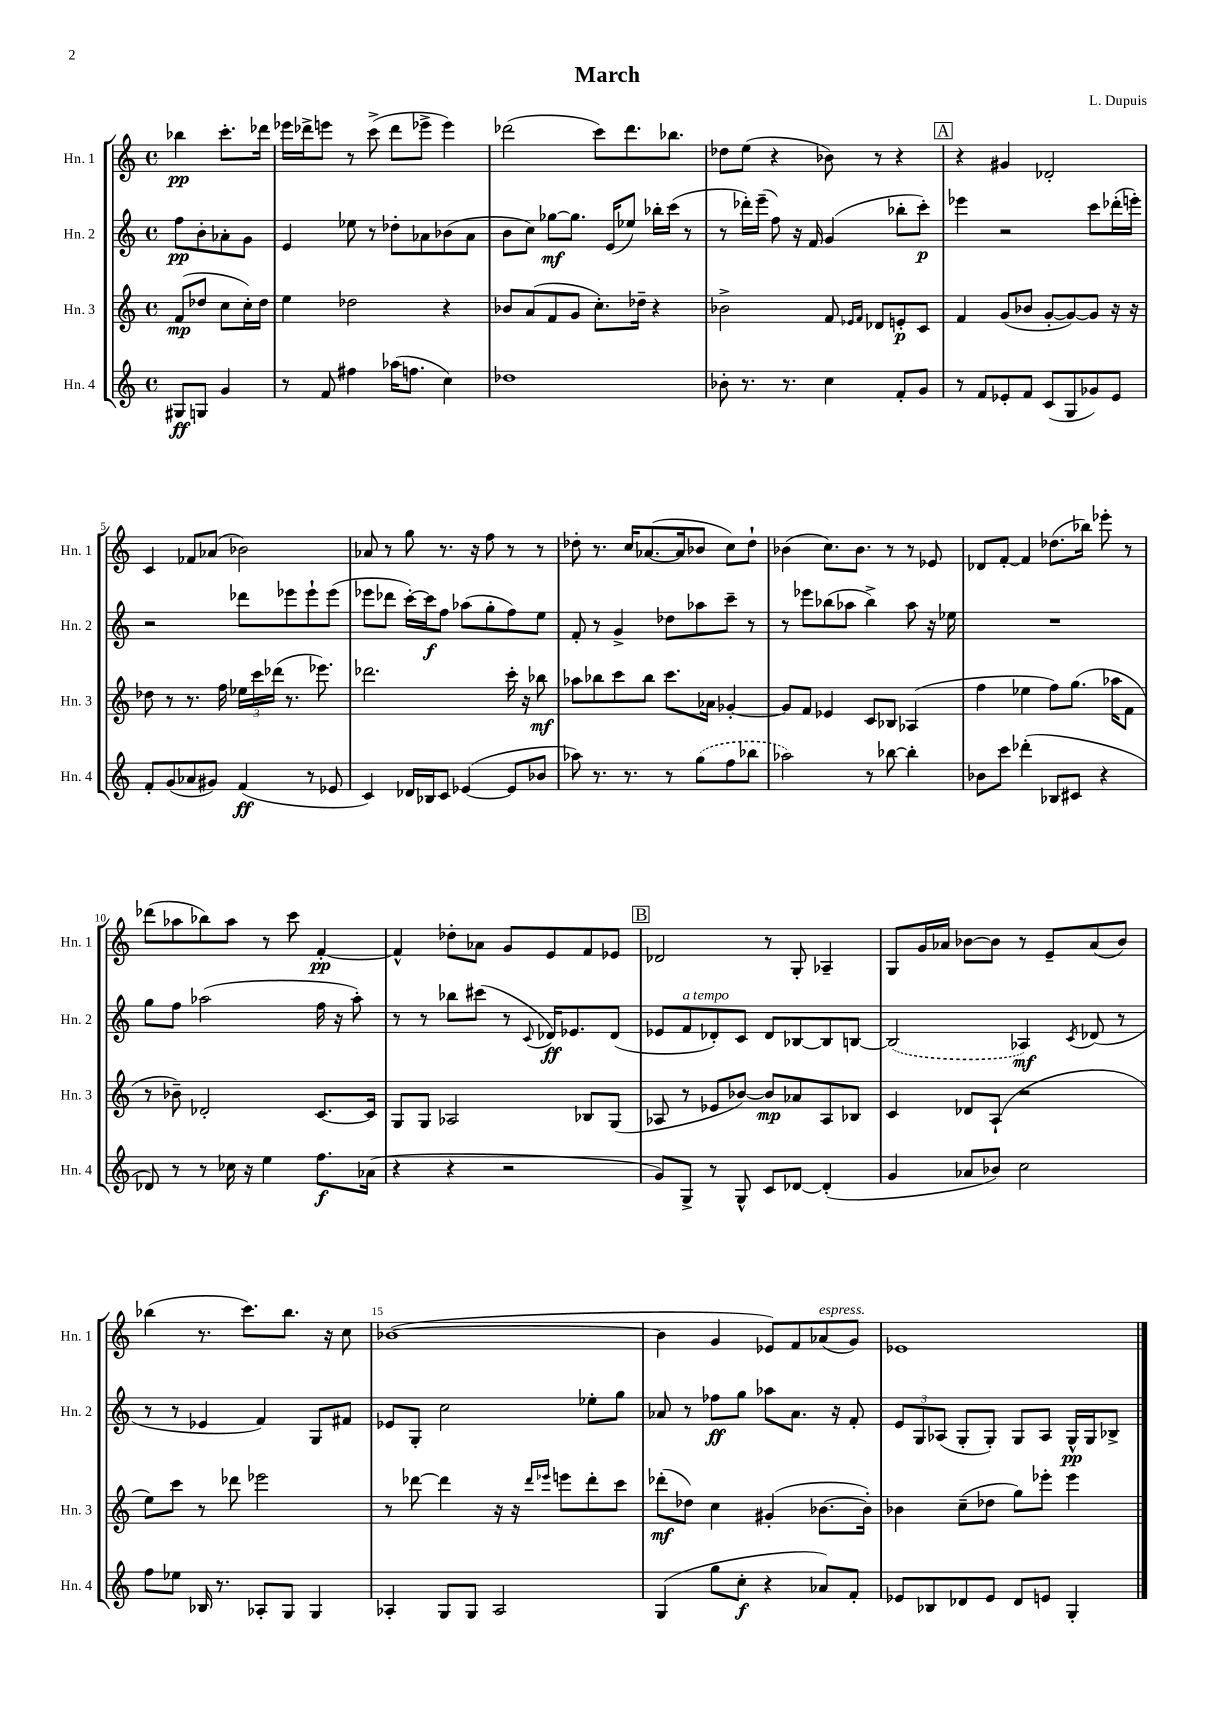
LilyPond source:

\header { title = "March" composer = "L. Dupuis" }
<<
\new StaffGroup <<
\new Staff = "s0" \with { instrumentName = "Hn. 1" shortInstrumentName = "Hn. 1" } {
    \clef treble \key c \major \defaultTimeSignature \time 4/4 \partial 2
    bes''4\pp c'''8.-. des'''16 |
    ees'''16 des'''16-> e'''8 r8 c'''8->( des'''8 ees'''8-> ees'''4) |
    des'''2( c'''8) des'''8. bes''8. |
    des''8 e''8( r4 bes'8) r8 r4 |
    \mark \markup { \box "A" } r4 gis'4 des'2-. |
    c'4 fes'8 aes'8( bes'2) |
    aes'8 r8 g''8 r8. r16 f''8 r8 r8 |
    des''8-. r8. c''16 aes'8.~( aes'16 bes'8 c''8) des''8-! |
    bes'4( c''8.) bes'8. r8 r8 ees'8 |
    des'8 f'8~-. f'4 des''8.( bes''16) ees'''8-. r8 |
    des'''8( aes''8 bes''8) aes''8 r8 c'''8 f'4~-.\pp |
    f'4-^ des''8-. aes'8 g'8 e'8 f'8 ees'8 |
    \mark \markup { \box "B" } des'2 r8 g8-. aes4-- |
    g8 g'16 aes'16 bes'8~ bes'8 r8 e'8-- aes'8( bes'8) |
    bes''4( r8. c'''8.) bes''8. r16 c''8 |
    bes'1~( |
    bes'4 g'4 ees'8) f'8 aes'8^\markup { \italic "espress." }( g'8) |
    ees'1 \bar "|." |
}
\new Staff = "s1" \with { instrumentName = "Hn. 2" shortInstrumentName = "Hn. 2" } {
    \clef treble \key c \major \defaultTimeSignature \time 4/4 \partial 2
    f''8\pp b'8-. aes'8-. g'8 |
    e'4 ees''8 r8 des''8-. aes'8 bes'8( aes'8 |
    b'8 c''8) ges''8~\mf ges''8. e'16( ees''8) bes''16-. c'''16( r8 |
    r8 des'''16-.) e'''16--( f''8) r16 f'16 g'4( bes''8-. c'''8-.\p) |
    \mark \markup { \box "A" } ees'''4 r2 c'''8 des'''16-.( e'''16-.) |
    r2 des'''8 ees'''8 ees'''8-! ees'''8( |
    ees'''8 des'''8 c'''16~-.) c'''16\f f''8 aes''8( g''8-. f''8) e''8 |
    f'8-. r8 g'4-> des''8 aes''8 c'''8-- r8 |
    r8 ees'''8 bes''8( aes''8 bes''4->) aes''8 r16 ees''16 |
    R1 |
    g''8 f''8 aes''2( f''16 r16 aes''8-.) |
    r8 r8 bes''8 cis'''8( r8 \appoggiatura { c'8 } des'16\ff) ees'8. des'8( |
    \mark \markup { \box "B" } ees'8 f'8^\markup { \italic "a tempo" } des'8-.) c'8 des'8 bes8~ bes8 b8~ |
    \once \slurDashed b2( aes4\mf) \acciaccatura { c'8 } des'8( r8 |
    r8 r8 ees'4 f'4) g8 fis'8 |
    ees'8 g8-. c''2 ees''8-. g''8 |
    aes'8 r8 fes''8\ff g''8 aes''8 aes'8. r16 f'8-. |
    \tuplet 3/2 { e'8 g8 aes8( } g8-. g8-.) g8 aes8 g16-^\pp g16 bes8-> \bar "|." |
}
\new Staff = "s2" \with { instrumentName = "Hn. 3" shortInstrumentName = "Hn. 3" } {
    \clef treble \key c \major \defaultTimeSignature \time 4/4 \partial 2
    f'8\mp( des''8 c''8 c''16-.) des''16 |
    e''4 des''2 r4 |
    bes'8 a'8( f'8 g'8 c''8.-.) des''16-- r4 |
    bes'2-> f'8 \grace { ees'16 f'16 } des'8 e'8-.\p c'8 |
    \mark \markup { \box "A" } f'4 g'8( bes'8 g'8~-. g'8~) g'8 r16 r16 |
    des''8 r8 r8. f''16 \tuplet 3/2 { ees''16 c'''16 des'''16( } r8. ees'''8.) |
    des'''2. c'''16-. r16 bes''8\mf |
    aes''8 bes''8 c'''8 bes''8 c'''8. aes'16 ges'4~-. |
    ges'8 f'8 ees'4 c'8 bes8 aes4( |
    f''4 ees''4 f''8) g''8.( aes''16 f'8 |
    r8 bes'8--) des'2-. c'8.~ c'16 |
    g8 g8 aes2 bes8 g8( |
    \mark \markup { \box "B" } aes8 r8 ees'8 bes'8~) bes'8\mp aes'8 aes8 bes8 |
    c'4 des'8 a8-!( r2 |
    e''8) c'''8 r8 des'''8 ees'''2 |
    r8 des'''8~ des'''4 r16 r16 \grace { des'''16 ees'''16 } e'''8 des'''8-. c'''8 |
    des'''8-.\mf( des''8) c''4 gis'4-.( bes'8.~ bes'16-.) |
    bes'4 c''8--( des''8 g''8) ees'''8-. ees'''4 \bar "|." |
}
\new Staff = "s3" \with { instrumentName = "Hn. 4" shortInstrumentName = "Hn. 4" } {
    \clef treble \key c \major \defaultTimeSignature \time 4/4 \partial 2
    gis8\ff g8 g'4 |
    r8 f'8 fis''4 aes''16( f''8. c''4) |
    des''1 |
    bes'8-. r8. r8. c''4 f'8-. g'8 |
    \mark \markup { \box "A" } r8 f'8 ees'8-. f'8 c'8( g8 ges'8) ees'8 |
    f'8-. g'8( aes'8 gis'8) f'4\ff( r8 ees'8 |
    c'4) des'16 bes16 c'8 ees'4~( ees'8 bes'8 |
    aes''8) r8. r8. r8 \once \slurDashed g''8( f''8 bes''8 |
    aes''2) r8 bes''8~ bes''4-. |
    bes'8 c'''8 des'''4-.( bes8 cis'8 r4 |
    des'8) r8 r8 ces''16 r16 e''4 f''8.\f aes'16( |
    r4 r4 r2 |
    \mark \markup { \box "B" } g'8) g8-> r8 g8-^ c'8 des'8~ des'4-.( |
    g'4 aes'8 bes'8) c''2 |
    f''8 ees''8 bes16 r8. aes8-. g8 g4 |
    aes4-. g8 g8 aes2 |
    g4( g''8 c''8-.\f r4 aes'8) f'8-. |
    ees'8 bes8 des'8 ees'8 des'8 e'8 g4-. \bar "|." |
}
>>
>>
\layout { \context { \Score \override BarNumber.break-visibility = ##(#f #t #t) barNumberVisibility = #(every-nth-bar-number-visible 5) } }
